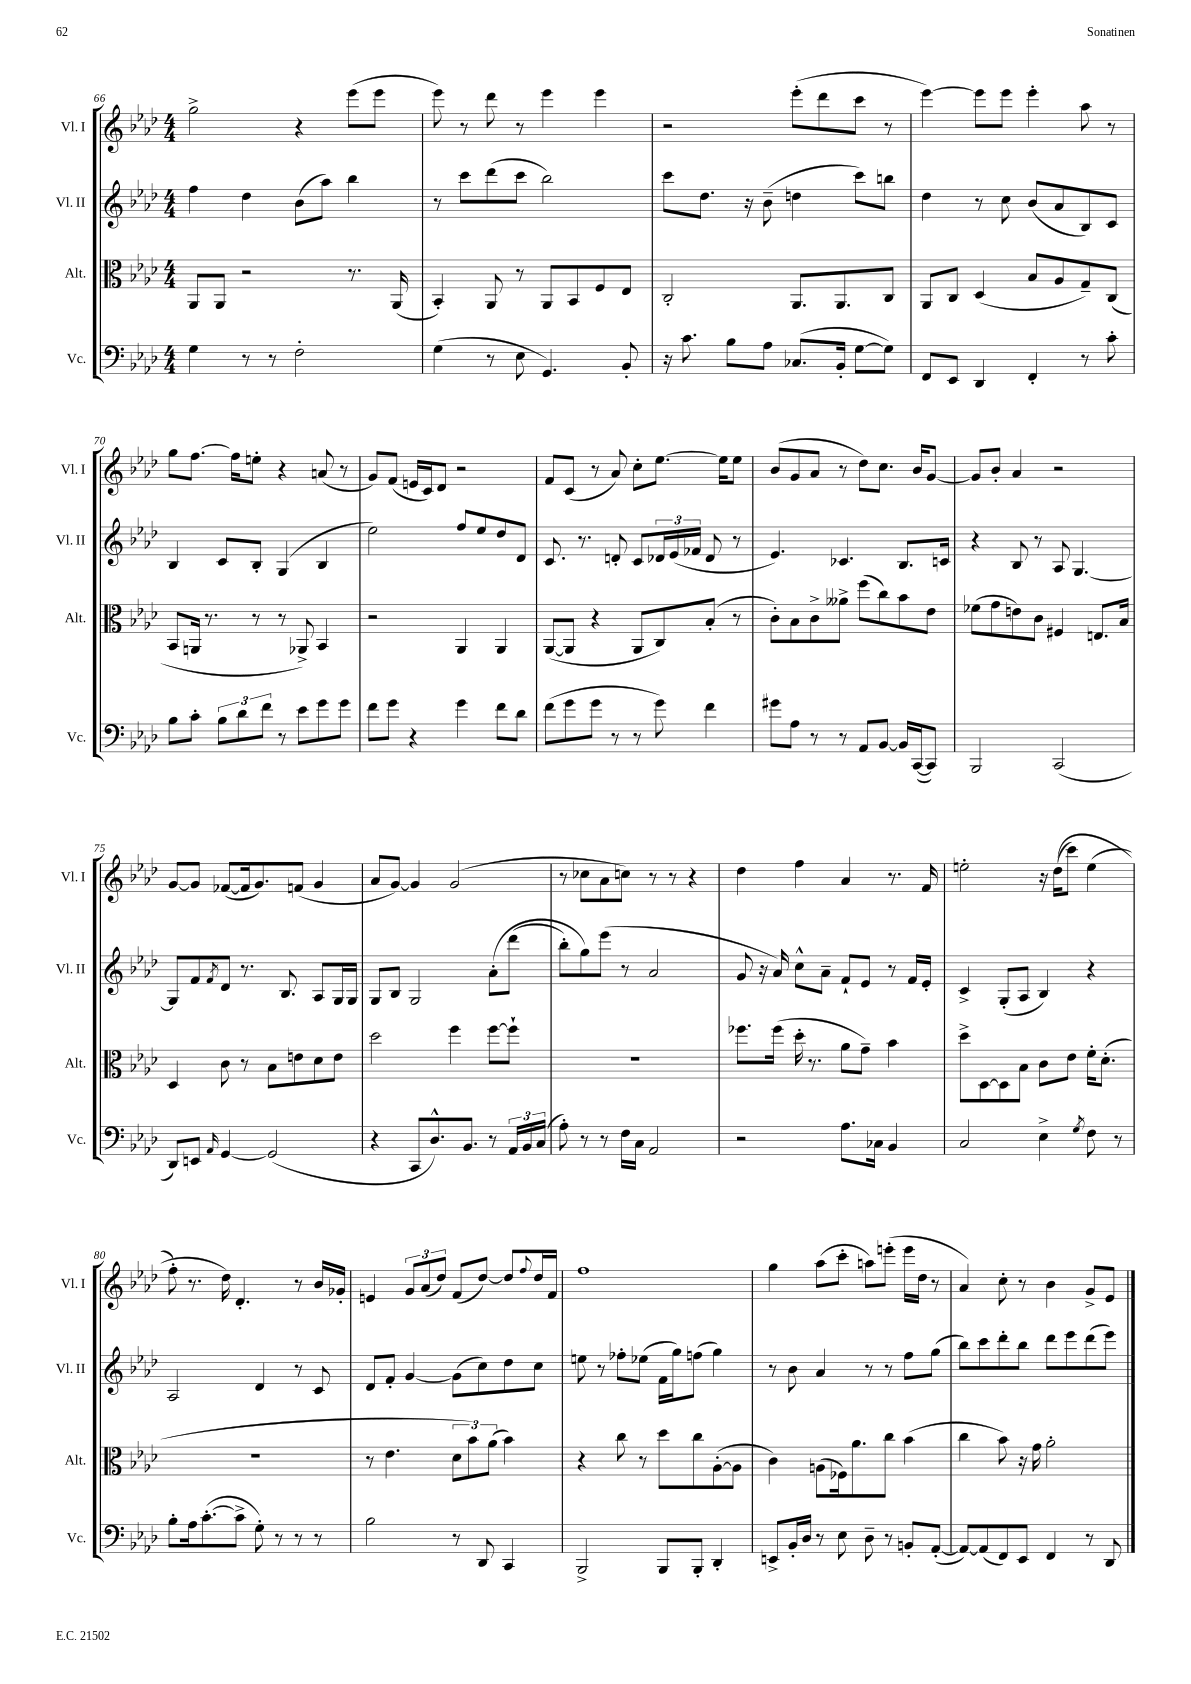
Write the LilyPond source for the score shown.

<<
\new StaffGroup <<
\new Staff = "s0" \with { instrumentName = "Vl. I" shortInstrumentName = "Vl. I" } {
    \clef treble \key aes \major \numericTimeSignature \time 4/4
    g''2-> r4 ees'''8( ees'''8 |
    ees'''8) r8 des'''8 r8 ees'''4 ees'''4 |
    r2 ees'''8-.( des'''8 c'''8 r8 |
    ees'''4~) ees'''8 ees'''8 ees'''4-. aes''8 r8 |
    g''8 f''8.~ f''16 e''8-. r4 a'8( r8 |
    g'8) f'8( e'16 c'16) des'8 r2 |
    f'8 c'8( r8 aes'8) c''8-. ees''8.~ ees''16 ees''8 |
    bes'8( g'8 aes'8 r8 des''8) c''8. bes'16 g'8~ |
    g'8 bes'8-. aes'4 r2 |
    g'8~ g'8 fes'8~( fes'16 g'8.) f'8( g'4 |
    aes'8 g'8~) g'4 g'2( |
    r8 ces''8 aes'8 c''8) r8 r8 r4 |
    des''4 f''4 aes'4 r8. f'16 |
    e''2-. r16 des''16(\( c'''8) e''4( |
    f''8-.\) r8. des''16) des'4.-. r8 bes'16 ges'16-. |
    e'4 \tuplet 3/2 { g'8 aes'8( des''8) } f'8( des''8~) des''8 \appoggiatura { f''8 } des''16 f'16 |
    f''1 |
    g''4 aes''8( c'''8-. a''8) e'''8-.( e'''16 des''16 r8 |
    aes'4) c''8-. r8 bes'4 g'8-> ees'8 \bar "|." |
}
\new Staff = "s1" \with { instrumentName = "Vl. II" shortInstrumentName = "Vl. II" } {
    \clef treble \key aes \major \numericTimeSignature \time 4/4
    f''4 des''4 bes'8( aes''8) bes''4 |
    r8 c'''8 des'''8( c'''8 bes''2) |
    c'''8 des''8. r16 bes'8--( d''4 c'''8) b''8 |
    des''4 r8 c''8 bes'8( aes'8 bes8) c'8 |
    bes4 c'8 bes8-. g4( bes4 |
    ees''2) f''8 ees''8 des''8 des'8 |
    c'8. r8. d'8-. c'8 \tuplet 3/2 { des'16 ees'16( fes'16 } des'8 r8 |
    ees'4.) ces'4. bes8. c'16 |
    r4 bes8 r8 aes8 g4.~ |
    g8 f'8 \acciaccatura { f'8 } des'8 r8. bes8. aes8 g16 g16 |
    g8 bes8 g2 aes'8-.\( des'''8( |
    bes''8-.) g''8\) ees'''8( r8 aes'2 |
    g'8 r16 aes'16) c''8-^ aes'8-- f'8-! ees'8 r8 f'16 ees'16-. |
    c'4-> g8-.( aes8 bes4) r4 |
    aes2 des'4 r8 c'8 |
    des'8 f'8-. g'4~ g'8( c''8) des''8 c''8 |
    e''8 r8 fes''8-. ees''8( f'16 g''16) f''8( g''4) |
    r8 bes'8 aes'4 r8 r8 f''8 g''8( |
    bes''8) c'''8 des'''8-. bes''8 des'''8 ees'''8 des'''8( ees'''8) \bar "|." |
}
\new Staff = "s2" \with { instrumentName = "Alt." shortInstrumentName = "Alt." } {
    \clef alto \key aes \major \numericTimeSignature \time 4/4
    aes,8 aes,8 r2 r8. aes,16( |
    bes,4-.) aes,8 r8 aes,8 bes,8 f8 ees8 |
    c2-. aes,8. aes,8. c8 |
    aes,8 c8 des4( bes8 aes8 g8--) c8( |
    bes,8 a,16 r8. r8 r8 aes,8->) bes,4 |
    r2 aes,4 aes,4 |
    aes,8~( aes,8 r4 aes,8 c8) bes8-.( r8 |
    c'8-.) bes8 c'8-> aeses'8-> f''8( c''8) bes'8 ees'8 |
    fes'8( g'8 e'8) c'8 fis4 e8. bes16 |
    des4 c'8 r8 bes8 e'8 des'8 e'8 |
    des''2 f''4 f''8~ f''8-! |
    R1 |
    fes''8. fes''16( des''16-. r8. aes'8 g'8--) bes'4 |
    des''8-> des8~ des8 bes8 c'8 ees'8 f'16-. des'8.-.( |
    R1 |
    r8 ees'4. \tuplet 3/2 { des'8 bes'8) aes'8( } bes'4) |
    r4 c''8 r8 des''8 c''8 aes8~-.( aes8 |
    c'4) a8( fes16) aes'8. c''8 bes'4( |
    c''4 bes'8) r16 g'16 aes'2-. \bar "|." |
}
\new Staff = "s3" \with { instrumentName = "Vc." shortInstrumentName = "Vc." } {
    \clef bass \key aes \major \numericTimeSignature \time 4/4
    g4 r8 r8 f2-. |
    g4( r8 ees8 g,4.) bes,8-. |
    r16 c'8. bes8 aes8 ces8.( bes,16-. g8~ g8) |
    f,8 ees,8 des,4 f,4-. r8 c'8-. |
    bes8 c'8-. \tuplet 3/2 { bes8 des'8 f'8 } r8 ees'8 g'8 g'8 |
    f'8 g'8 r4 g'4 f'8 des'8 |
    f'8( g'8 g'8 r8 r8 g'8) f'4 |
    gis'8 aes8 r8 r8 aes,8 bes,8~ bes,16 c,16~( c,8) |
    bes,,2 c,2( |
    des,8) e,8 \grace { aes,16 } g,4~ g,2( |
    r4 c,8 des8.-^) bes,8. r8 \tuplet 3/2 { aes,16 bes,16 c16( } |
    aes8-.) r8 r8 f16 c16 aes,2 |
    r2 aes8. ces16 bes,4 |
    c2 ees4-> \acciaccatura { g8 } f8 r8 |
    bes8-. aes16 c'8.~-.( c'8-> g8-.) r8 r8 r8 |
    bes2 r8 des,8 c,4 |
    bes,,2-> bes,,8 bes,,8-. des,4-. |
    e,8-> bes,16-. des16 r8 ees8 des8-- r8 b,8-. aes,8~-.( |
    aes,8~) aes,8( f,8) ees,8 f,4 r8 des,8 \bar "|." |
}
>>
>>
\layout { \context { \Score currentBarNumber = #66 } }
